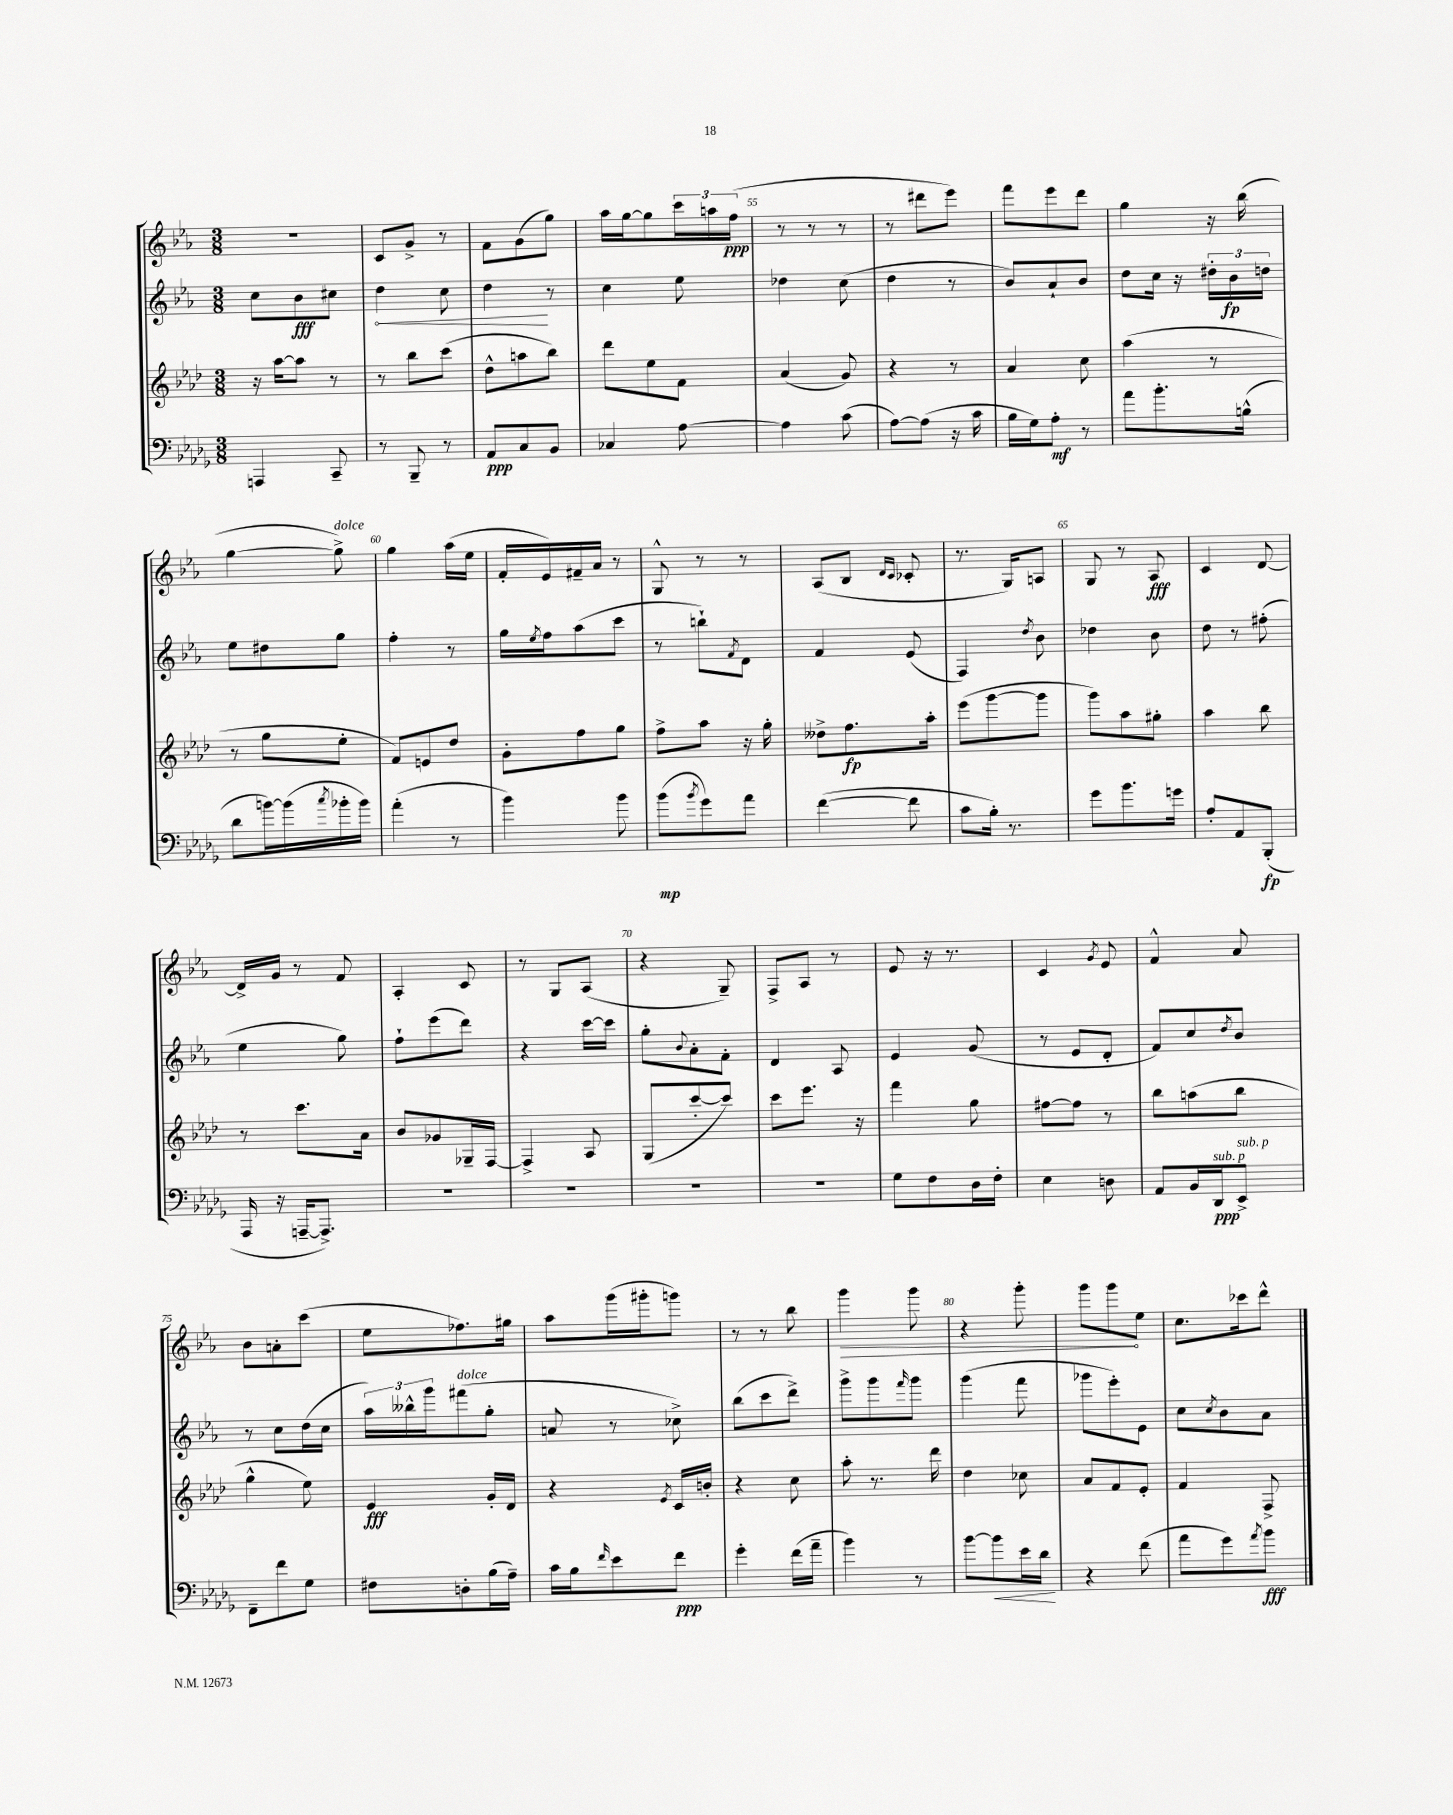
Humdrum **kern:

**kern	**kern	**kern	**kern
*staff4	*staff3	*staff2	*staff1
*clefF4	*clefG2	*clefG2	*clefG2
*k[b-e-a-d-g-]	*k[b-e-a-d-]	*k[b-e-a-]	*k[b-e-a-]
*M3/8	*M3/8	*M3/8	*M3/8
4AAA	16r	8cc	4.r
.	[16aa-	.	.
.	8aa-]	8b-	.
8CC~	8r	8cc#	.
=	=	=	=
8r	8r	4dd	8c
8BBB-~	8bb-	.	8g^
8r	(8ccc	8cc	8r
=	=	=	=
8AA-	8dd-^^	4dd	8f
8C	8aa	.	(8g
8BB-	8bb-)	8r	8gg)
=	=	=	=
4C-	8ddd-	4cc	16aa-
.	.	.	[16gg
.	8ee-	.	8gg]
[8A-	8f	8ee-	24ccc
.	.	.	24aa
.	.	.	(24ff
=	=	=	=
4A-]	(4a-	4dd-	8r
.	.	.	8r
(8c	8g)	(8cc	8r
=	=	=	=
[8A-)	4r	4dd	8r
(8A-]	.	.	8ddd#
16r	8r	8r	8eee-)
16c	.	.	.
=	=	=	=
16B-	4a-	8b-)	8fff
16G-)	.	.	.
8A-'	.	8a-`	8eee-
8r	8cc	8b-	8ddd
=	=	=	=
8a-	(4aa-	8dd	4gg
8.b-'	.	16cc	.
.	.	16r	.
.	8r	24dd#'	16r
.	.	24b-	.
(16B^^	.	.	(16bb-
.	.	24dd	.
=	=	=	=
8d-	8r	8ee-	[4gg
[16b)	8gg	8dd#	.
(16b]	.	.	.
8qcc	.	.	.
16b-'	8ee-'	8gg	8gg^])
16b-)	.	.	.
=	=	=	=
(4a-'	8f)	4ff'	4gg
.	8e	.	.
8r	8dd-	8r	(16aa-
.	.	.	16ee-
=	=	=	=
4b-)	8g'	16gg	16f'
.	.	8qee-	.
.	.	16ff	16e-)
.	8ff	(8aa-	16f#~
.	.	.	16a-
8b-	8gg	8ccc	8r
=	=	=	=
(8b-	8ff^	8r	8G^^
8qb-	.	.	.
8g-)	8aa-	8bb`)	8r
.	.	8qf	.
8a-	16r	8d	8r
.	16gg'	.	.
=	=	=	=
([4f	8dd--^	4f	(8A-
.	8.ff	.	8B-
.	.	.	16qqd
.	.	.	16qqc
8f]	.	(8e-	8c-'
.	16aa-'	.	.
=	=	=	=
8c	(8eee-	4F)	8.r
16B-')	[8ggg	.	.
8.r	.	.	16G)
.	.	8qdd	.
.	8ggg]	8b-	8A
=	=	=	=
8g-	8ggg)	4dd-	8G
8.b-	8aa-	.	8r
.	8gg#'	8b-	8A-
16g	.	.	.
=	=	=	=
8A-'	4aa-	8dd	4c
8AA-	.	8r	.
(8BBB-'	8bb-	(8ff#'	[8d
=	=	=	=
16AAA-	8r	4ee-	16d^]
16r	.	.	16g
[16AAA~	8.ccc	.	8r
8.AAA^])	.	.	.
.	.	8gg)	8f
.	16a-	.	.
=	=	=	=
4.r	8b-	8ff`	4A-'
.	8g-	(8eee-	.
.	16G-~	8ddd)	8c
.	[16F	.	.
=	=	=	=
4.r	4F^]	4r	8r
.	.	.	8G
.	8A-	[16ccc	(8A-
.	.	16ccc]	.
=	=	=	=
4.r	(8G	8gg'	4r
.	.	8qqb-	.
.	[8ccc'	8a-'	.
.	8ccc])	8f'	8G~)
=	=	=	=
4.r	8ccc	4d	8F^
.	8.eee-	.	8A-
.	.	8A-	8r
.	16r	.	.
=	=	=	=
8G-	4fff	4e-	8e-
8F	.	.	16r
.	.	.	8.r
16D-	8gg	(8g	.
16F'	.	.	.
=	=	=	=
4E-	[8ff#	8r	4c
.	8ff#]	8e-	.
.	.	.	8qg
8D	8r	8d'	8e-
=	=	=	=
8AA-	8bb-	8f)	4f^^
16BB-	(8aa	8cc	.
16DD-	.	.	.
.	.	8qdd	.
8EE-^	8bb-	8b-	8a-
=	=	=	=
8FF~	4gg^^	8r	8b-
8f	.	8cc	8a'
8G-	8ee-)	(16dd	(8ccc
.	.	16cc	.
=	=	=	=
8F#	4e-	24aa-)	8ee-
.	.	24bb--^^	.
.	.	24ggg	.
8D'	.	(8fff#	8.ff-)
(16B-	16g'	8gg'	.
16A-~)	16d-	.	16gg#
=	=	=	=
16c	4r	8a	8aa-
16B-	.	.	.
16qqf	.	.	.
8e-	.	8r	(16ggg
.	.	.	16ggg#'
.	8qe-	.	.
8f	16c	8cc-^)	8ggg)
.	16b'	.	.
=	=	=	=
4g-'	4r	(8bb-	8r
.	.	8ccc	8r
(16f	8cc	8ddd^)	8bb-
16a-~	.	.	.
=	=	=	=
4b-)	8aa-'	8ggg^	4ggg
.	8.r	8ggg	.
.	.	16qqfff	.
8r	.	8ggg	8ggg
.	16ddd-	.	.
=	=	=	=
[8b-	4dd-	(4ggg	4r
8b-]	.	.	.
16e-	8cc-	8fff	8ggg'
16d-	.	.	.
=	=	=	=
4r	8a-	8ggg-	8ggg
.	8f	8eee-')	8ggg
(8f	8e-'	8e-	8ee-
=	=	=	=
8a-	4f	8cc	8.cc
.	.	8qcc	.
8g-)	.	8b-	.
.	.	.	16ccc-
8qa-	.	.	.
8b-	8F^	8a-	8ddd^^
==	==	==	==
*-	*-	*-	*-
